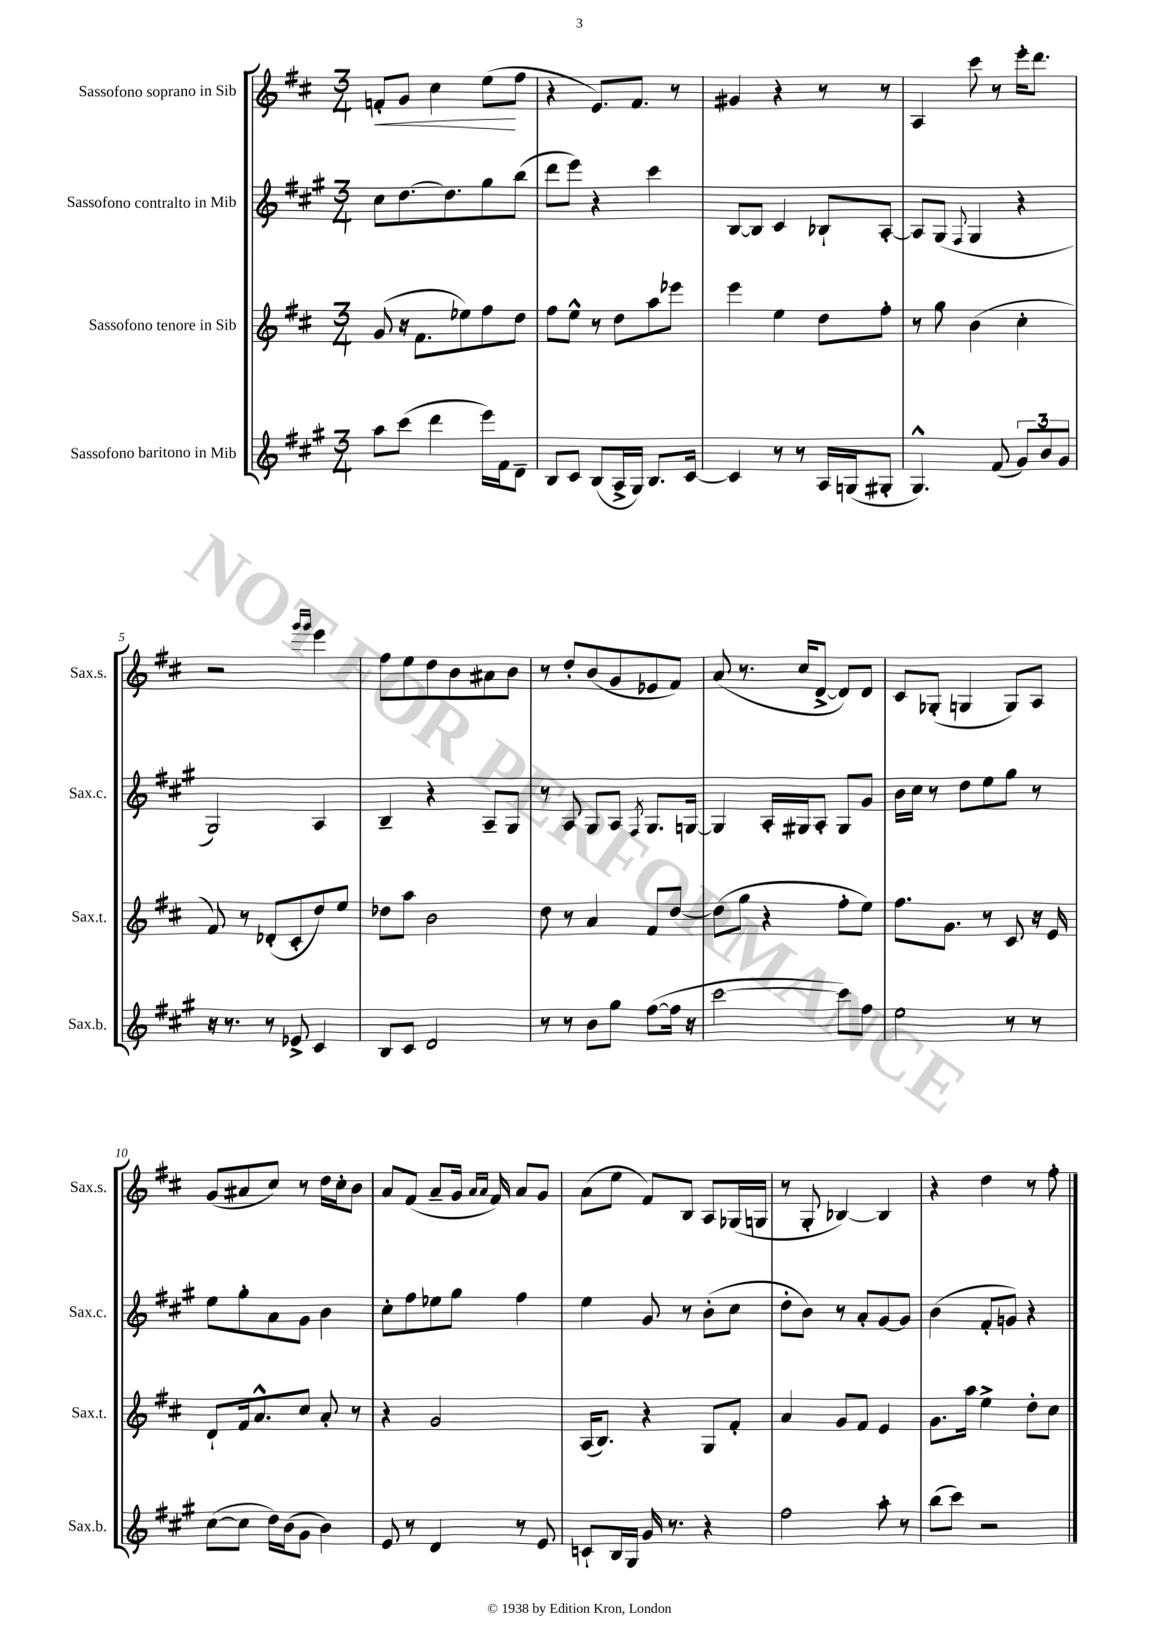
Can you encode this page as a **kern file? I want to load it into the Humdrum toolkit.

**kern	**kern	**kern	**kern
*staff4	*staff3	*staff2	*staff1
*clefG2	*clefG2	*clefG2	*clefG2
*k[f#c#g#]	*k[f#c#]	*k[f#c#g#]	*k[f#c#]
*M3/4	*M3/4	*M3/4	*M3/4
8aa	(8g	8cc#	8f'
(8ccc#	16r	[8.dd	8g
.	8.f#	.	.
4ddd	.	.	4cc#
.	.	8.dd]	.
.	8ee-)	.	.
16eee)	8ff#	8gg#	(8ee
16f#	.	.	.
8d~	8dd	(8bb	8ff#
=	=	=	=
8B	8ff#	8ddd	4r
8c#	8ee^^	8eee)	.
(8B	8r	4r	8.e)
16A^	8dd	.	.
16G#)	.	.	8.f#
8.B	8aa	4ccc#	.
.	8eee-	.	8r
[16c#	.	.	.
=	=	=	=
4c#]	4eee	[8B	4g#
.	.	8B]	.
8r	4ee	4c#	4r
8r	.	.	.
16A	8dd	8B-`	8r
(16G	.	.	.
8G#'	8ff#'	[8A'	8r
=	=	=	=
4.G#^^)	8r	8A]	4A
.	8gg	(8G#	.
.	.	8qqF#	.
.	(4b	4G#	8ccc#
(8f#	.	.	8r
12g#)	4cc#'	4r	16eee'
.	.	.	8.ddd
12b	.	.	.
12g#	.	.	.
=	=	=	=
16r	8f#)	2G#)	2r
8.r	.	.	.
.	8r	.	.
8r	(8d-'	.	.
8e-^	8c#'	.	.
.	.	.	16qqggg
.	.	.	16qqggg
4c#	8dd)	4A	4eee
.	8ee	.	.
=	=	=	=
8B	8dd-	4B~	8ff#
8c#	8aa	.	8ee
2d	2b	4r	8dd
.	.	.	8b
.	.	8A~	8a#
.	.	8G#	8b
=	=	=	=
8r	8dd	8r	8r
8r	8r	8A	8dd'
8b	4a	8G#	(8b
8gg#	.	8A	8g
.	.	8qF#	.
([8ff#	8f#	8.G#	8e-
16ff#]	[8dd	.	8f#)
16r	.	[16G	.
=	=	=	=
[2ccc#	(8dd]	4G]	(8a
.	8gg	.	8.r
.	4r	16A'	.
.	.	16G#	16cc#
.	.	8A'	[8d^
8ccc#])	8ff#'	8G#	8d])
8ff#	8ee)	8g#	8d
=	=	=	=
2ee	8.ff#	16b	8c#
.	.	16cc#	.
.	.	8r	(8G-'
.	8.g	.	.
.	.	8dd	4G
.	8r	8ee	.
8r	8c#	8gg#	8G)
8r	16r	8r	8A
.	16e	.	.
=	=	=	=
([8cc#	8d`	8ee	(8g
8cc#]	16f#	8gg#'	8a#
.	8.a^^	.	.
16dd)	.	8a	8cc#)
(16b	.	.	.
8g#	8cc#	8g#	8r
4b)	8a'	4b	16dd
.	.	.	16cc#'
.	8r	.	8b
=	=	=	=
8e	4r	8cc#'	8a
8r	.	8ff#	(8f#
4d	2g	8ee-	8a~
.	.	8gg#	16g
.	.	.	16qqa
.	.	.	16qqa
.	.	.	16f#)
8r	.	4ff#	8a
8e	.	.	8g
=	=	=	=
8c`	(16A	4ee	(8a
.	8.B)	.	.
16B	.	.	8ee
16G#	.	.	.
16g#	4r	8g#	8f#)
8.r	.	.	.
.	.	8r	8B
4r	8G	(8b'	8A
.	8f#'	8cc#	(16G-
.	.	.	16G
=	=	=	=
2ff#	4a	8dd'	8r
.	.	8b)	8G'
.	8g	8r	[4B-)
.	8f#	8a'	.
8aa'	4e	[8g#	4B-]
8r	.	8g#]	.
=	=	=	=
(8bb	8.g	(4b	4r
8ccc#)	.	.	.
.	16aa	.	.
2r	4ee^	8f#'	4dd
.	.	8g)	.
.	8dd'	4r	8r
.	8cc#	.	8ff#'
==	==	==	==
*-	*-	*-	*-
